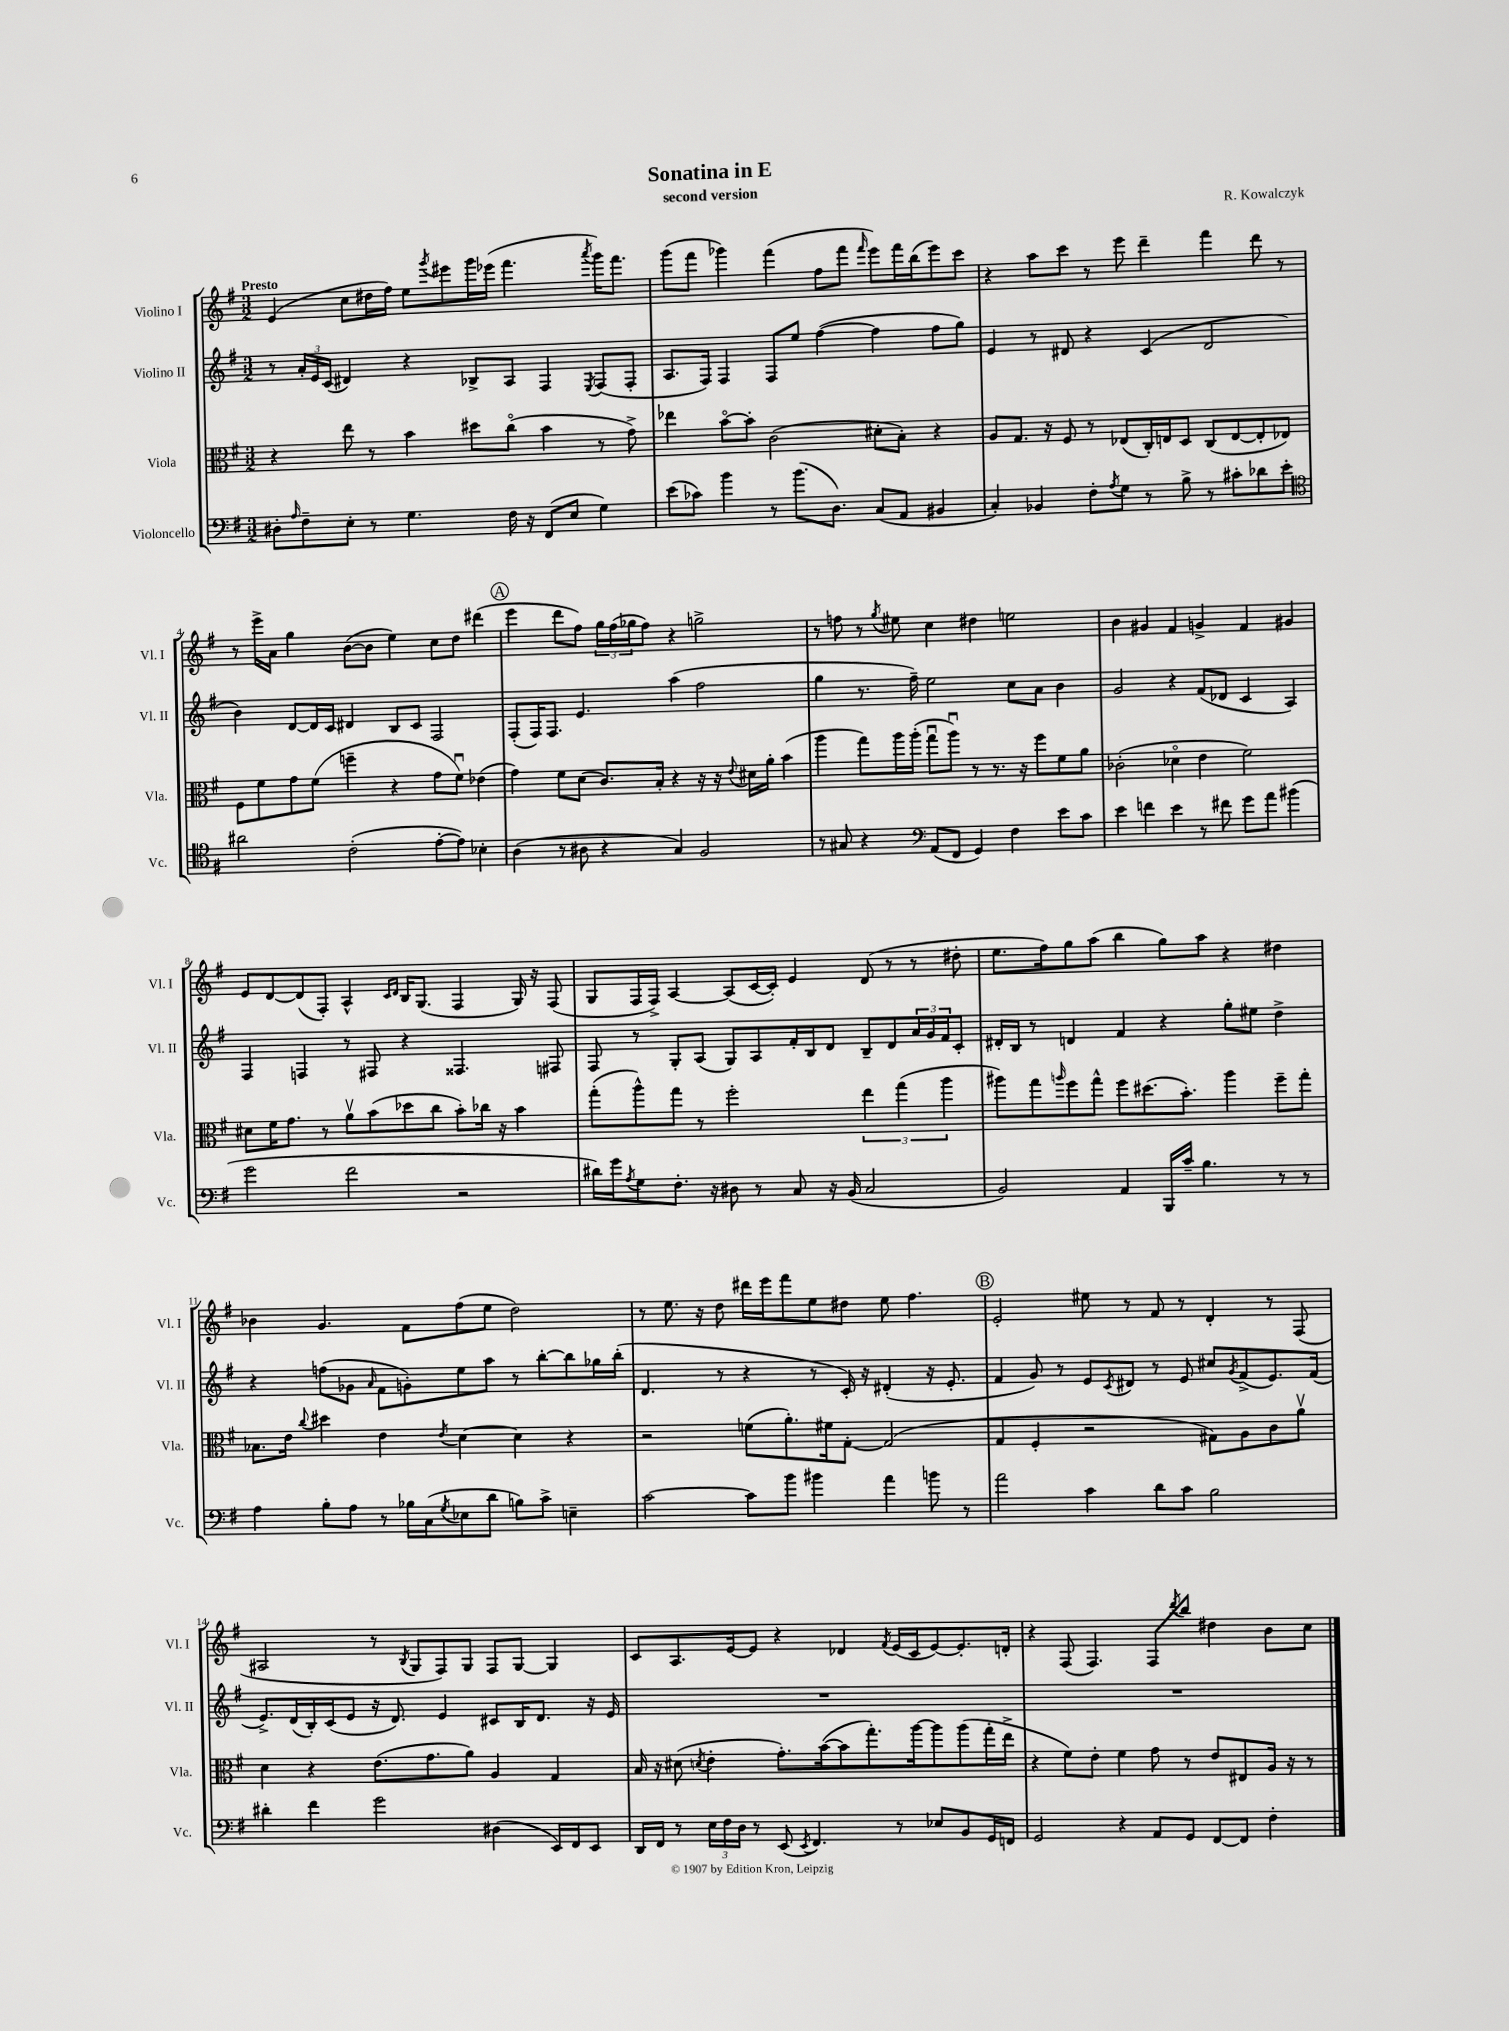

**kern	**kern	**kern	**kern
*staff4	*staff3	*staff2	*staff1
*clefF4	*clefC3	*clefG2	*clefG2
*k[f#]	*k[f#]	*k[f#]	*k[f#]
*M3/2	*M3/2	*M3/2	*M3/2
8D#'\L	4r	8r	(4e/
16qqA/	.	.	.
8F#~\	.	24a'/LL	.
.	.	24e/	.
.	.	(24c/JJ	.
8E'\J	8ee\	4d#/)	8cc\L
8r	8r	.	16dd#\L
.	.	.	16ff#\JJ)
4.G\	4b\	4r	8ee\L
.	.	.	8qggg/
.	.	.	8eee#\
.	8dd#\L	8B-^/L	16ggg\L
.	.	.	(16eee-\JJ
16F#\	(8cco\J	8A/J	4.fff#\
16r	.	.	.
(8FF#/L	4b\	4F#/	.
8E/J	.	.	.
.	.	8qE/	8qaaa/
4G\)	8r	(8F#/L	16ggg\LK)
.	.	.	8.fff#\J
.	8g^\)	8F#'/J	.
=	=	=	=
(8e\L	4ee-\	8.A/L	(8ggg\L
8c-\J)	.	.	8fff#\J
.	.	16F#/Jk)	.
4b\	[8bo\L	4F#/	4ggg-\)
.	8b'\]J	.	.
8r	(2c\	8F#/L	(4fff#\
(8.b\L	.	8ee/J	.
.	.	([4ff#\	8ff#\L
8.D\J)	.	.	.
.	.	.	8fff#\J
.	.	.	16qqfff#/
(8C/L	8d#'\L	4ff#\]	8eee\L)
8AA/J	8B'\J)	.	16fff#\L
.	.	.	(16bb\J
4BB#/	4r	8ff#\L	8eee\)
.	.	8gg\J)	8ccc\J
=	=	=	=
4C'/)	8A/L	4e/	4r
.	8.G/J	.	.
4BB-/	.	8r	8aa\L
.	16r	.	.
.	8F#/	8d#/	8ccc\J
8F#'\L	8r	4r	8r
8qA/	.	.	.
8G\J	(8E-/L	.	8eee\
8r	16C'/L)	(4c/	4ddd~\
.	16E/J	.	.
8B^\	8D/J	.	.
8r	(8C/L	2d#/	4fff#\
8c#'\L	[8E/	.	.
8d-\	8E'/]	.	8ddd\
8e'\J	8E-/J)	.	8r
=	=	=	=
*clefC4	*	*	*
2a#\	8F#\L	4b\)	8r
.	8f#\	.	16eee^\LL
.	.	.	16a\JJ
.	8g\	[8d/L	4gg\
.	(8f#\J	16d/]L	.
.	.	16c/JJ	.
(2c'\	4ff~\	4d#/	([8b\L
.	.	.	8b\]J
.	4r	8B/L	4ee\)
.	.	8c/J	.
[8e'\L	8g\L	2F#/	8cc\L
8e\]J)	8f#u\J)	.	8dd\J
4B-'\	(4e-\	.	(4ddd#\
=	=	=	=
(4A\	4g\)	(8F#'/L	4eee\
.	.	16F#/K)	.
.	.	8.F#/J	.
8r	8f#\L	.	8ddd\L
8A#\	(8d\J	4.e/	8ff#\J)
4r	8.c/L)	.	24gg\LL
.	.	.	(24ff#\
.	.	.	24gg-\J
.	.	.	8ff#\J)
.	16B'/Jk	.	.
4G/)	4r	(4aa\	4r
2F#/	16r	2ff#\	2gg^\
.	16r	.	.
.	8qqe/	.	.
.	16d#\LL	.	.
.	16a'\JJ	.	.
.	(4b\	.	.
=	=	=	=
8r	4aa\	4gg\	8r
8G#/	.	.	8ff\
4r	8gg\L)	8.r	8r
.	.	.	8qgg/
.	16aa\L	.	8ee#\
.	(16aa'\JJ	16ff#~\)	.
*clefF4	*	*	*
(8AA/L	8ggu\L	2ee\	4cc\
8FF#/J	8aau\J)	.	.
4GG/)	8r	.	4dd#\
.	8.r	.	.
4F#\	.	8cc\L	2ee\
.	16r	.	.
.	8ff#\L	8a\J	.
8e\L	8f#\	4b\	.
8c\J	8a\J	.	.
=	=	=	=
4e\	(2c-'\	2g/	4b\
4f\	.	.	4g#/
4e\	4d-o\	4r	4f#/
8r	4e\	(8f#/L	4g^/
8f#\	.	8d-/J	.
8g\L	2f#\)	4c/	4f#/
8a\J	.	.	.
(4b#\	.	4A/)	4g#/
=	=	=	=
2g\	8d#\L	4F#/	8e/L
.	16f#\K	.	[8d/
.	8.g\J	.	.
.	.	4F/	(8d/]
.	8r	.	8F#'/J)
2f#\	8av\L	8r	4A^^/
.	(8b\	8F#/	.
.	.	.	16qqc/LL
.	.	.	16qqd/JJ
.	8dd-\	4r	16B/LK
.	.	.	(8.G/J
.	8cc\J	.	.
2r	8b'\L)	4.F##/	4F#/
.	16cc-\Jk	.	.
.	16r	.	.
.	4b\	.	16G/)
.	.	.	16r
.	.	8F#/	(8F#/
=	=	=	=
16d#\LL)	(8gg'\L	8F#/	8G/L
16g\J	.	.	.
8qA/	.	.	.
8G\	8aa^^\)	8r	16F#/L
.	.	.	16F#^/JJ)
8.F#'\J	8gg\J	8G'/L	[4A/
.	8r	(8A/J	.
16r	.	.	.
8D#\	2ff#'\	8G/L)	(8A/]L
8r	.	8A/	[16c/L
.	.	.	16c'/]JJ)
8C/	.	16f#'/L	4e/
.	.	16B/J	.
16r	.	8d/J	.
(16BB/	.	.	.
2C/	6ee\	8B~/L	(8d/
.	.	8d/	8r
.	(6gg\	.	.
.	.	24a/L	8r
.	.	24g/	.
.	6aa\	24f#/J	.
.	.	8c'/J	8dd#'\
=	=	=	=
2BB/)	8aa#\L)	16d#'/LL	8.ee\L
.	.	16B/JJ	.
.	8gg\	8r	.
.	.	.	16ff#\k)
.	16qqaa/	.	.
.	8ff#\	4d/	8gg\
.	8gg^^\J	.	(8aa\J
4AA/	8ff#\L	4f#/	4bb\
.	(8.dd#\	.	.
16BBB/LL	.	4r	8gg\L)
16c~/JJ	8.b'\J)	.	.
4.B\	.	.	8aa\J
.	4aa\	8gg'\L	4r
.	.	8ee#\J	.
8r	8ff#~\L	4dd^\	4dd#\
8r	8gg'\J	.	.
=	=	=	=
4A\	8.B-\L	4r	4b-\
.	16e\Jk	.	.
.	8qqcc/	.	.
8B'\L	4dd#\	(8ff\L	4.g/
8A\J	.	8g-\J	.
.	.	16qqa/	.
8r	4e\	8f#\L	.
16B-\LL	.	8g'\)	8f#\L
(16C\J	.	.	.
8qG/	8qe/	.	.
8E-\	[4d\	8ee\	(8ff#\
8d\J	.	8aa\J	8ee\J
8B\L)	4d\]	8r	2dd\)
8c^\J	.	[8bb'\L	.
4E~\	4r	8bb\]	.
.	.	16gg-\L	.
.	.	(16bb'\JJ	.
=	=	=	=
[2c\	2r	4.d/	8r
.	.	.	8.ee\
.	.	.	16r
.	.	8r	8dd\
8c\]L	(8f\L	4r	16ddd#\LL
.	.	.	16eee\J
8b\J	8.a'\)	.	8fff#\
4b#\	.	8r	8ee\
.	16f#\k	.	.
.	[8G'\J	16c'/)	8dd#\J
.	.	16r	.
4a\	(2G/]	(4d#'/	8ee\
.	.	.	4.ff#\
8b\	.	16r	.
.	.	8.e'/	.
8r	.	.	.
=	=	=	=
2a\	4G/	4f#/	2e'/
.	4F#'/	8g/)	.
.	.	8r	.
4c\	2r	8e/L	8ee#\
.	.	8qc/	.
.	.	8d#/J	8r
8d\L	.	8r	8f#/
8c\J	.	8e/	8r
2B\	8G#\L)	8cc#/L	4d'/
.	.	8qg/	.
.	8A\	(8f#^/	.
.	8c\	8.e/)	8r
.	8av\J	.	(8F#/
.	.	(16f#/Jk	.
=	=	=	=
4d#'\	4d\	8.e^/L)	2A#/
.	.	(16d/L	.
4f#\	4r	16B'/)	.
.	.	(16c/J	.
.	.	8e/J	.
2g\	(8.e\L	16r	8r
.	.	8.d/)	.
.	.	.	8qB/
.	.	.	8G/L
.	8.g\	.	.
.	.	4e/	8F#/)
.	8a\J)	.	8G/J
(4D#\	4A/	8c#/L	8F#/L
.	.	16B/K	[8G/J
.	.	8.d/J	.
16EE/LL)	4G/	.	4G/]
16FF#/J	.	.	.
8EE/J	.	16r	.
.	.	16e/	.
=	=	=	=
16DD/LL	16B/	1.r	8c/L
16FF#/JJ	16r	.	.
8r	(8d#\	.	8.A/
.	8qd/	.	.
24E\LL	4e'\	.	.
24F#\	.	.	.
.	.	.	[16e/k
24D\JJ	.	.	.
8r	.	.	8e/]J
(8EE/	8.g'\L)	.	4r
8qEE/	.	.	.
4.FF#/)	.	.	.
.	([16b\k	.	.
.	8b\]	.	4d-/
.	8.gg'\)	.	.
.	.	.	8qf#/
8r	.	.	(16e/LL
.	[16aa\k	.	16c/J
8E-/L	8aa\]	.	[8e/)
8BB/	(8aa\	.	8.e'/]
16GG/L	16gg'\L	.	.
16FF/JJ	16ee^\JJ	.	16d'/Jk
=	=	=	=
2GG/	4r	1.r	4r
.	8f#\L)	.	(8F#/
.	8e'\J	.	4.F#/)
4r	4f#\	.	.
8AA/L	8g\	.	8F#/L
.	.	.	8qddd/
8GG/J	8r	.	8bb/J
[8FF#/L	8e/L	.	4dd#\
8FF#/]J	8E#/	.	.
4F#'\	16A/Jk	.	8b\L
.	16r	.	.
.	8r	.	8cc\J
==	==	==	==
*-	*-	*-	*-
